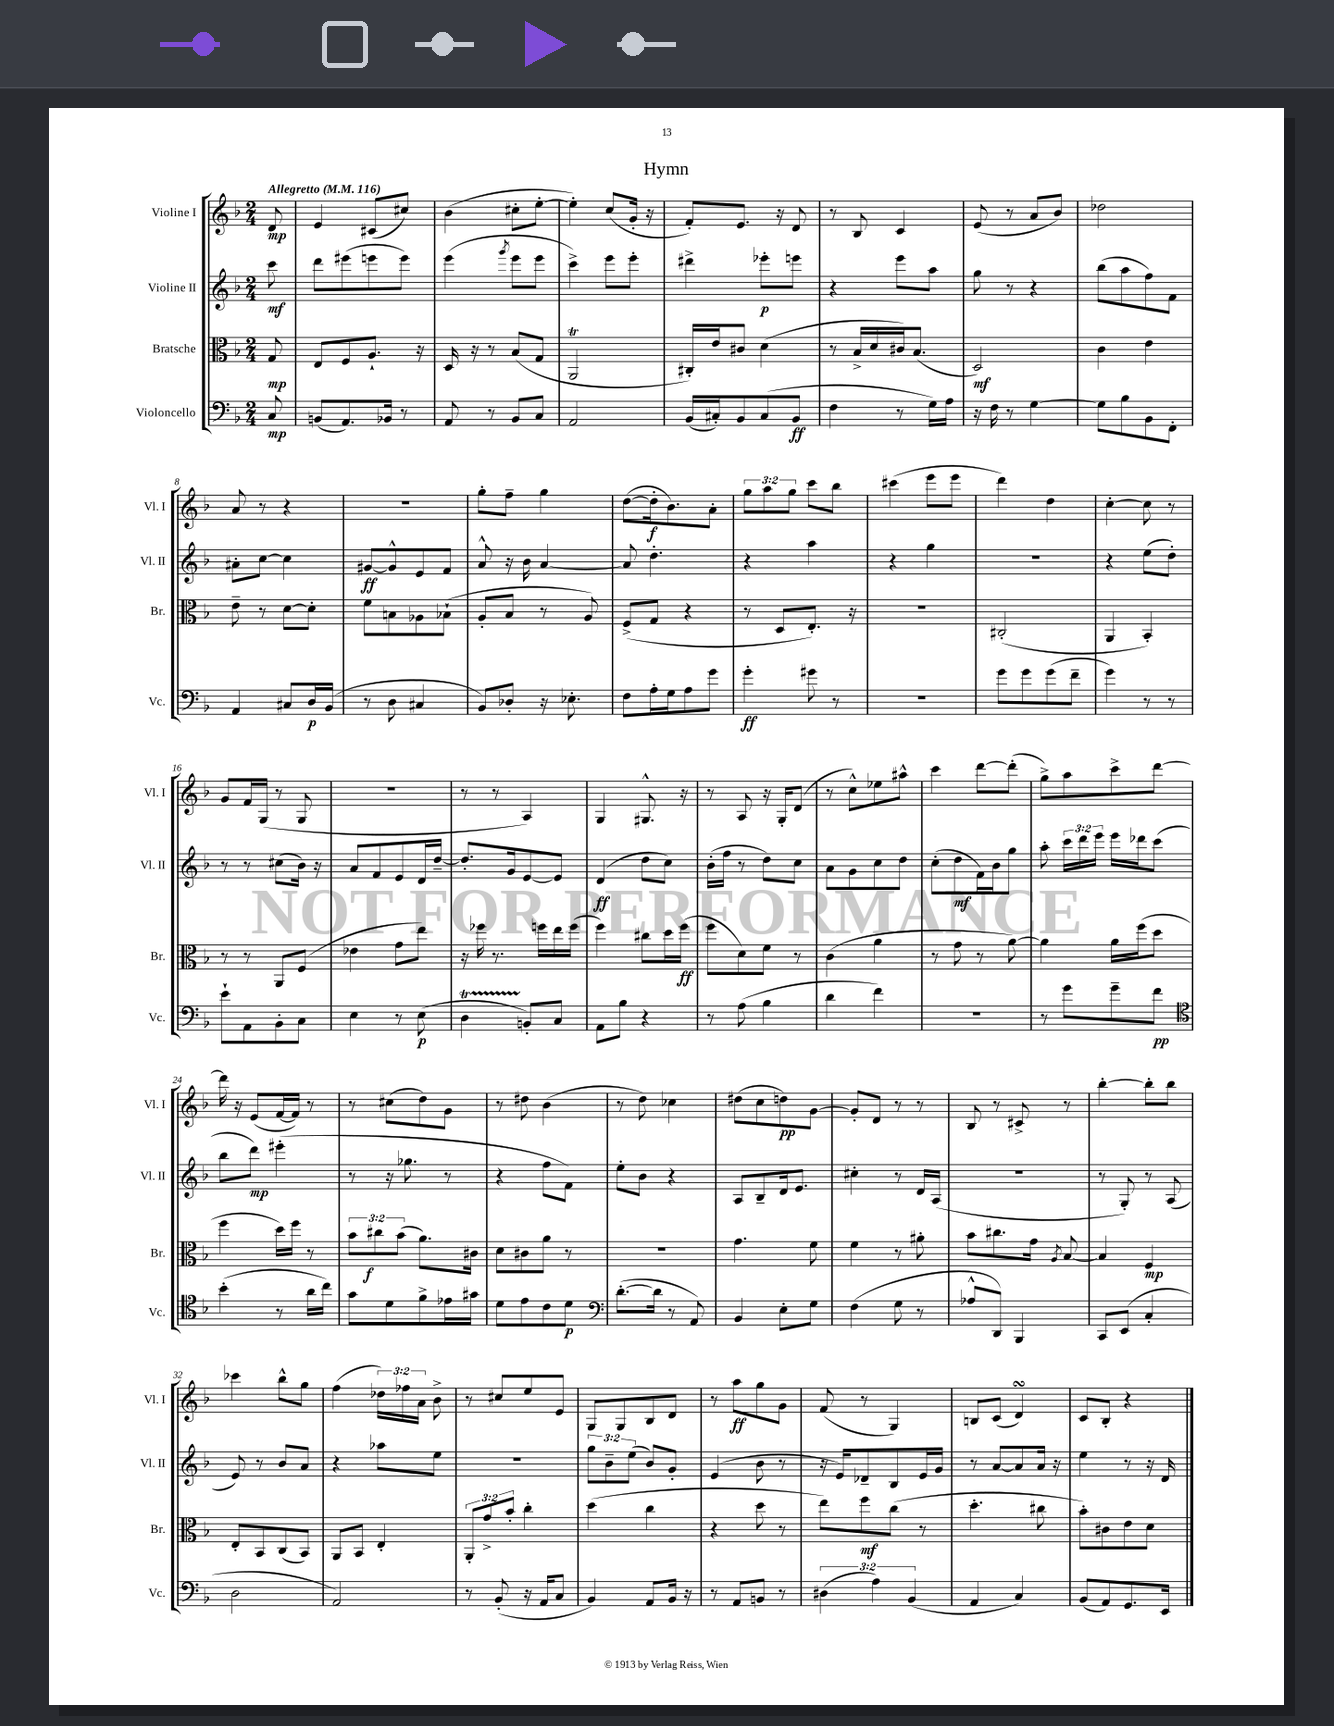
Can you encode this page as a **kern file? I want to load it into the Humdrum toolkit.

**kern	**kern	**kern	**kern
*staff4	*staff3	*staff2	*staff1
*clefF4	*clefC3	*clefG2	*clefG2
*k[b-]	*k[b-]	*k[b-]	*k[b-]
*M2/4	*M2/4	*M2/4	*M2/4
*MM116	*MM116	*MM116	*MM116
8C	8G	8ccc	8d
=	=	=	=
(8BB	8E	8ddd	4e
8.AA)	8F	(8eee#	.
.	8.A`	8eee	(8c#
16BB-	.	.	.
8r	.	8eee)	8cc#)
.	16r	.	.
=	=	=	=
8AA	16D	(4eee	(4b-
.	16r	.	.
8r	8r	.	.
.	.	8qggg	.
8BB-	(8B-	8eee	8cc#'
8C	8G	8eee	[8ee'
=	=	=	=
2AA	2AA	4ccc^)	4ee'])
.	.	8eee	(8cc
.	.	8eee'	16g'
.	.	.	16r
=	=	=	=
(16BB-	16C#')	4ddd#^	8f')
16C#')	16e	.	.
8BB-	8c#	.	8.e
(8C#	(4d	8eee-'	.
.	.	.	16r
8BB-	.	8eee	8d
=	=	=	=
4F	8r	4r	8r
.	16B-^	.	8B-
.	16d	.	.
8r	16c#)	8eee	4c
.	(8.B-	.	.
16G)	.	8aa	.
16A	.	.	.
=	=	=	=
16r	2D)	8gg	(8e
16F	.	.	.
8r	.	8r	8r
[4G	.	4r	8a
.	.	.	8b-)
=	=	=	=
8G]	4c	(8bb-	2dd-
8B-	.	8aa	.
8BB-	4e	8ff)	.
8FF'	.	8f	.
=	=	=	=
4AA	8e~	8a#'	8a
.	8r	[8cc	8r
8C#	[8d	4cc]	4r
16D	8d']	.	.
(16BB-	.	.	.
=	=	=	=
8r	8f	[8g#	2r
8D	8B	8g#^^]	.
4C#	8A-	8e	.
.	(8B-`	8f	.
=	=	=	=
8BB-)	8A'	8a^^	8gg'
8D-'	8B-	16r	8ff~
.	.	16b-	.
16r	8r	[4a	4gg
8.E-'	.	.	.
.	8A)	.	.
=	=	=	=
8F	(8F^	8a]	([8dd
16A'	8G	4.dd'	16dd']
16G	.	.	8.b-)
8A	4r	.	.
8g	.	.	8a'
=	=	=	=
4g'	8r	4r	12gg
.	.	.	12aa
.	8D	.	.
.	.	.	12gg
8g#	8.E')	4aa	8ccc
8r	.	.	8bb-
.	16r	.	.
=	=	=	=
2r	2r	4r	(4ccc#
.	.	4gg	8eee
.	.	.	8eee
=	=	=	=
8g	(2C#'	2r	4ddd)
8g	.	.	.
(8g	.	.	4dd
8f~	.	.	.
=	=	=	=
4g)	4AA	4r	[4cc'
8r	4BB-')	(8ee	8cc]
8r	.	8dd')	8r
=	=	=	=
8e`	8r	8r	8g
8AA	8r	8r	16f
.	.	.	(16G
8BB-'	8AA	(8cc#	8r
8C	(8F	16b-)	8G
.	.	16r	.
=	=	=	=
4E	4e-	8a	2r
.	.	8f	.
8r	8g	8e	.
(8E	8ee)	16d	.
.	.	[16dd~	.
=	=	=	=
4D	16r	8.dd']	8r
.	16ff-	.	.
.	8.r	.	8r
.	.	16g	.
8BB')	.	[8e	4A)
.	16ff	.	.
8C	16ee	8e]	.
.	(16ff	.	.
=	=	=	=
8AA	4ff)	(4d	4G
8B-	.	.	.
4r	8cc#	8dd	8.G#^^
.	16dd	8cc)	.
.	(16ff	.	16r
=	=	=	=
8r	8ff	(16b-'	8r
.	.	16ff	.
(8A	8d)	8r	8A
4B-	8f	8dd)	16r
.	.	.	16G'
.	8r	8cc	(8d
=	=	=	=
4d	(4c	8a	8r
.	.	8g	8cc^^)
4f)	4a	8cc	8ee-
.	.	8dd	8aa#^^
=	=	=	=
2r	8r	(8cc'	4ccc
.	8g	8dd	.
.	8r	16f)	[8ddd
.	.	16b-	.
.	[8a)	8gg	(8ddd']
=	=	=	=
8r	4a]	8aa'	8gg^)
8g	.	24ccc	8aa
.	.	24ddd	.
.	.	24eee	.
8g~	16a	16eee	8ccc^
.	(16ff	16ddd-	.
8f	8dd	(8ccc	[8ddd
=	=	=	=
*clefC4	*	*	*
(4b-'	4ff	8bb-	16ddd]
.	.	.	16r
.	.	8ddd)	(8e
8r	16dd)	(4eee#'	[16f
.	16ff	.	16f])
16a	8r	.	8r
16cc)	.	.	.
=	=	=	=
8g	12b-	8r	8r
.	12cc#	.	.
8d	.	16r	(8cc#
.	(12b-	.	.
.	.	8.gg-	.
8f^	8.a)	.	8dd)
16e-	.	8r	8g
16g#	16c#	.	.
=	=	=	=
8d	8d	4r	8r
8e	8c#	.	8dd#
8c	8a	8ff	(4b-
8d	8r	8f)	.
=	=	=	=
*clefF4	*	*	*
([8.d'	2r	8ee'	8r
.	.	8b-	8dd)
16d]	.	.	.
8r	.	4r	4cc-
8AA)	.	.	.
=	=	=	=
4BB-	4.g	8A	(8dd#
.	.	8B-~	8cc
8E'	.	16d	8dd)
.	.	8.e	.
8G	8f	.	[8g
=	=	=	=
(4F	4f	4cc#'	8g']
.	.	.	8d
8G	8r	8r	8r
8r	8a#'	16d	8r
.	.	(16A	.
=	=	=	=
8A-^^	8b-	2r	8B-
8DD)	8.cc#	.	8r
4BBB-	.	.	8c#^
.	16g	.	.
.	8qA	.	.
.	[8B-	.	8r
=	=	=	=
8CC	4B-]	8r	[4bb-'
(8EE	.	8G')	.
4C'	4F	8r	8bb-']
.	.	(8A	8bb-
=	=	=	=
2D	8E'	8e)	4ccc-
.	8BB-	8r	.
.	(8C	8b-	8bb-^^
.	8BB-)	8a	8gg
=	=	=	=
2AA)	8AA	4r	(4ff
.	8BB-	.	.
.	4E'	8aa-	24dd-)
.	.	.	24ff-
.	.	.	24a
.	.	8ee	8b-^
=	=	=	=
8r	12AA'	2r	8r
.	12g^	.	.
(8BB-'	.	.	8cc#
.	12b-'	.	.
16r	4cc'	.	8ee
16AA	.	.	.
8C	.	.	8e
=	=	=	=
4BB-)	(4dd	12gg	8G
.	.	12b-~	.
.	.	.	8G
.	.	(12ee	.
8AA	4cc	8b-)	8B-
16BB-	.	8g'	8d
16r	.	.	.
=	=	=	=
8r	4r	(4e	8r
8AA	.	.	8aa
8BB	8dd	8b-	8gg
8r	8r	8r	8g
=	=	=	=
(6D#	8ee)	16r	(8f
.	.	16e)	.
.	8ff	8d-~	8r
6A)	.	.	.
.	(8cc	8B-	4G)
(6BB-	.	.	.
.	8r	16e	.
.	.	16g	.
=	=	=	=
4AA	4.dd'	8r	8B
.	.	[8a	(8c
4C)	.	8a]	4d)
.	8cc#	16a	.
.	.	16r	.
=	=	=	=
(8BB-	8b-')	4ee	8c
8AA)	8c#	.	8B-'
8.GG	8e	8r	4r
.	8d	16r	.
16EE	.	16d	.
==	==	==	==
*-	*-	*-	*-
